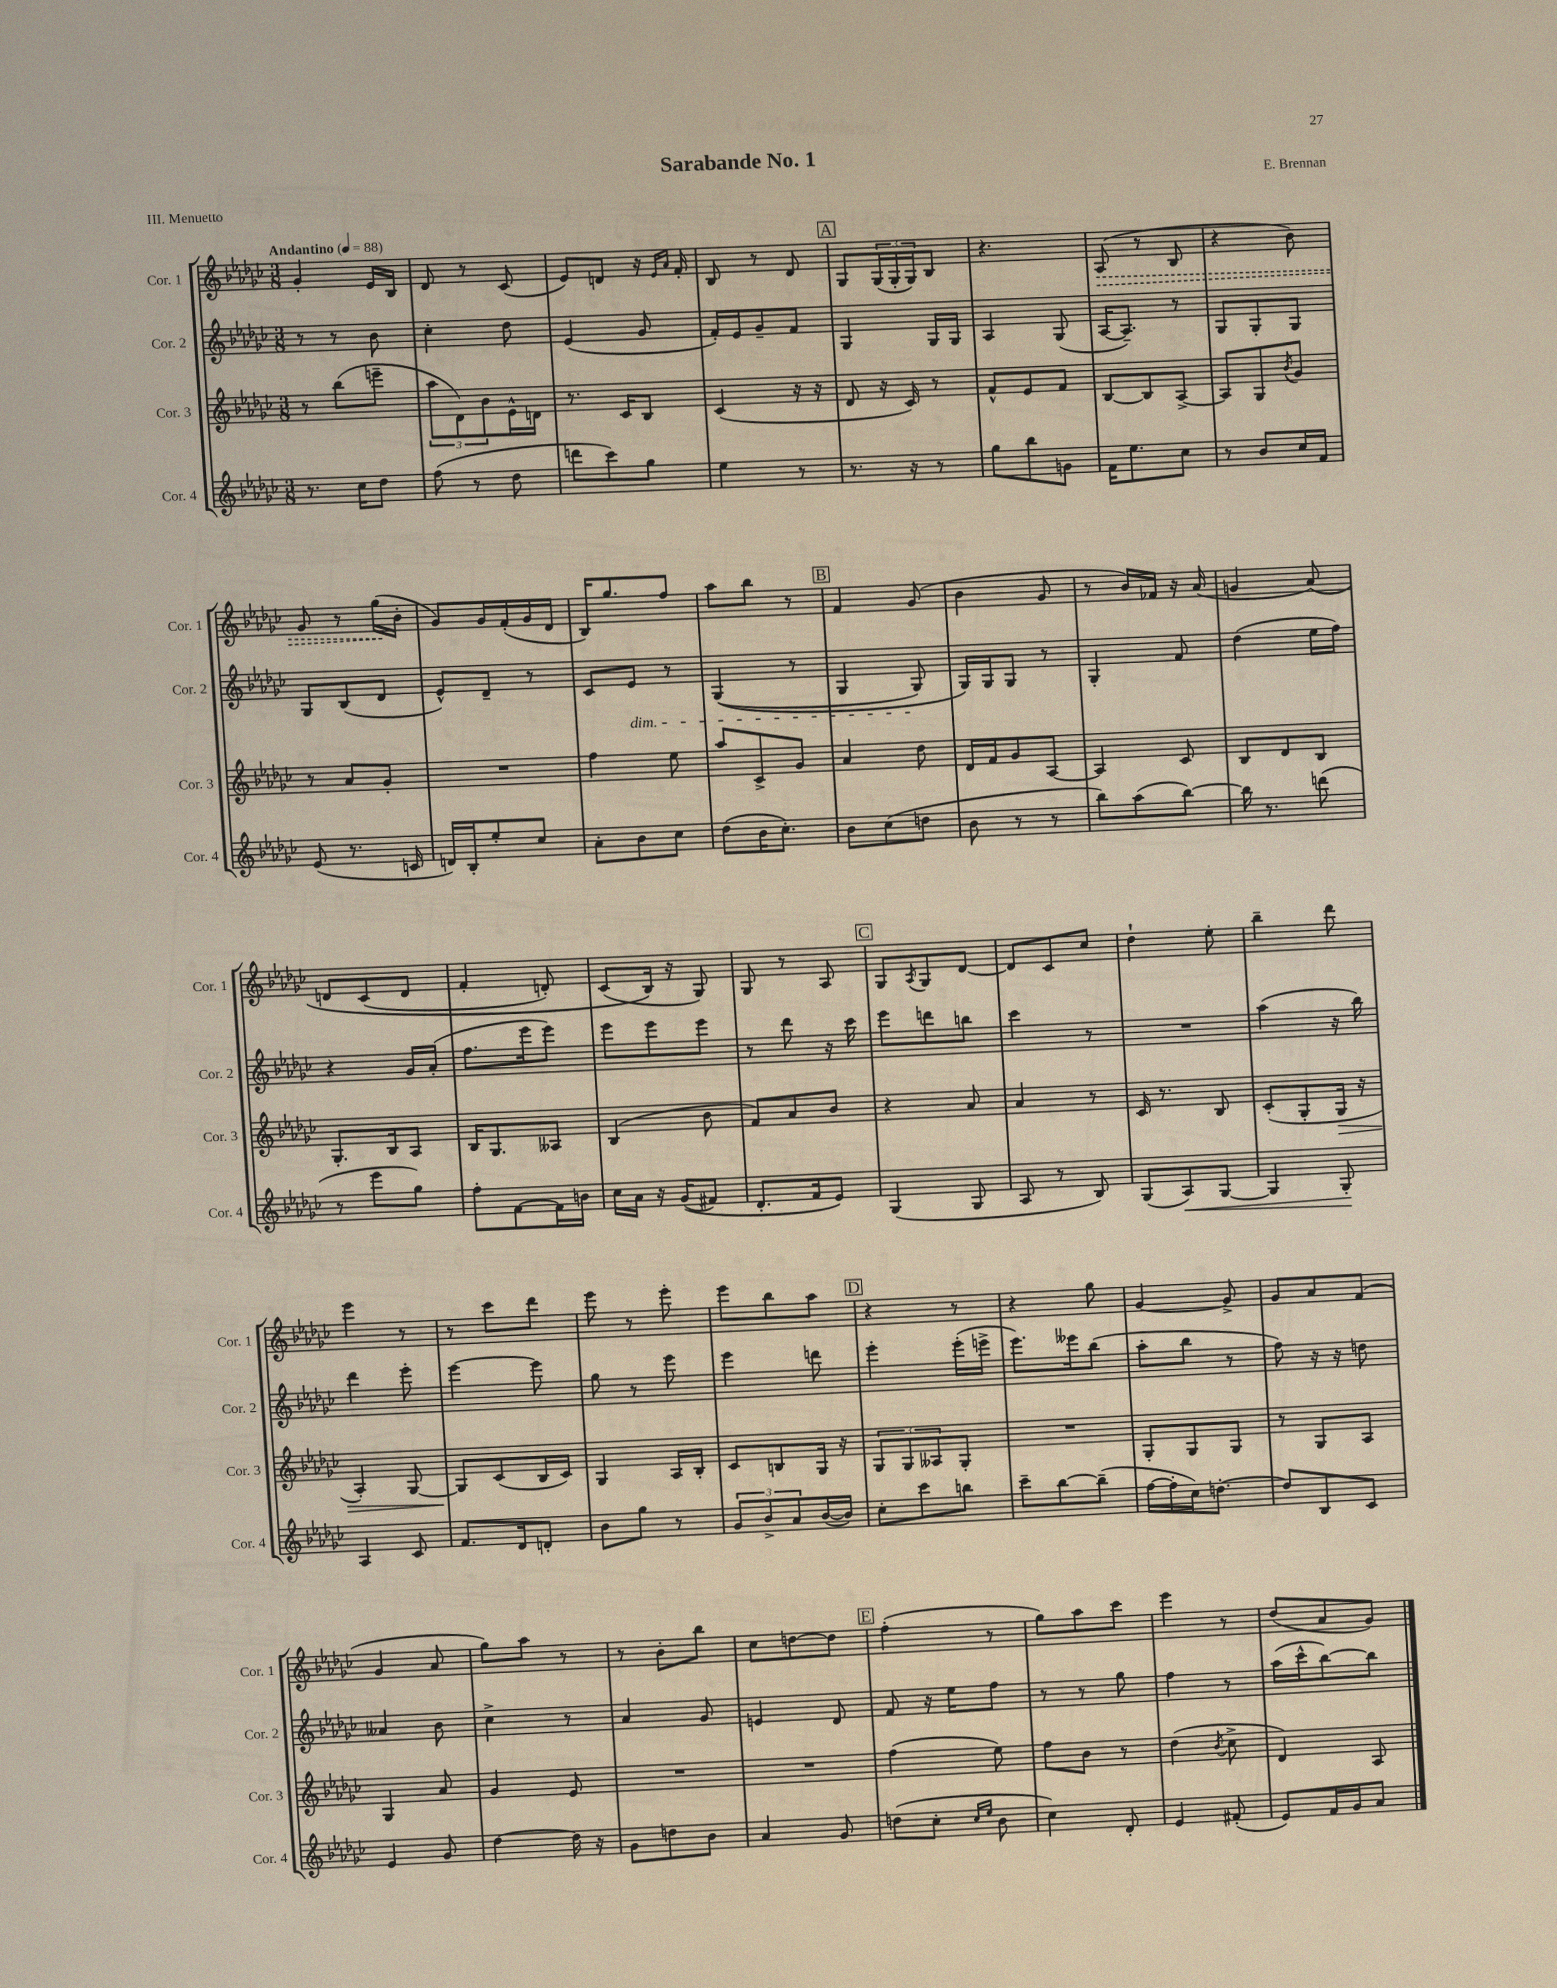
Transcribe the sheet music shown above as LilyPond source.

\header { title = "Sarabande No. 1" composer = "E. Brennan" piece = "III. Menuetto" }
<<
\new StaffGroup <<
\new Staff = "s0" \with { instrumentName = "Cor. 1" shortInstrumentName = "Cor. 1" } {
    \clef treble \key ges \major \numericTimeSignature \time 3/8 \tempo "Andantino" 4 = 88
    ges'4-. ees'16 bes16 |
    des'8 r8 ces'8( |
    ees'8) d'8 r16 \grace { ees'16 aes'16 } f'16-. |
    bes8 r8 des'8 |
    \mark \markup { \box "A" } ges8 \tuplet 3/2 { ges16( ges16-. ges16) } bes8 |
    r4. |
    \once \override Hairpin.style = #'dashed-line aes8\>( r8 bes8 |
    r4 bes'8) |
    ges'8 r8 ges''16\!( bes'16-. |
    ges'8) ges'16 f'16-.( ges'16 des'16 |
    bes16) ges''8. f''8 |
    aes''8 bes''8 r8 |
    \mark \markup { \box "B" } f'4 ges'8( |
    bes'4 ges'8 |
    r8 bes'16) fes'16 r16 aes'16( |
    g'4 aes'8)\( |
    d'8 ces'8( d'8 |
    f'4-. d'8-.) |
    ces'8( bes16\) r16 ges8) |
    ges8 r8 aes8 |
    \mark \markup { \box "C" } ges8 \acciaccatura { aes8 } ges8 des'8~ |
    des'8 ces'8 ces''8 |
    des''4-! ees''8-. |
    bes''4-- des'''8 |
    ees'''4 r8 |
    r8 ces'''8 des'''8 |
    ees'''8 r8 ees'''8-. |
    ees'''8 bes''8 aes''8 |
    \mark \markup { \box "D" } r4 r8 |
    r4 ges''8 |
    ges'4~ ges'8-> |
    ges'8 aes'8 f'8( |
    ges'4 aes'8 |
    ges''8) aes''8 r8 |
    r8 bes'8-. bes''8 |
    ces''8 d''8~ d''8 |
    \mark \markup { \box "E" } f''4-.( r8 |
    ges''8) aes''8 ces'''8 |
    ees'''4 r8 |
    des''8( aes'8 ges'8) \bar "|." |
}
\new Staff = "s1" \with { instrumentName = "Cor. 2" shortInstrumentName = "Cor. 2" } {
    \clef treble \key ges \major \numericTimeSignature \time 3/8
    r8 r8 bes'8 |
    ces''4-. des''8 |
    ees'4( ges'8 |
    f'16-.) ees'16 ges'8-- f'8 |
    \mark \markup { \box "A" } ges4 ges16 ges16 |
    aes4 ges8( |
    aes16~ aes8.--) r8 |
    ges8 ges8-. ges8 |
    ges8 bes8( des'8 |
    ees'8-^) des'8-- r8 |
    ces'8 ees'8\dim r8 |
    ges4(\( r8 |
    \mark \markup { \box "B" } ges4 ges8\!) |
    ges16\) ges16 ges8 r8 |
    ges4-. f'8 |
    des''4( ees''16 f''16) |
    r4 ges'16 aes'16-.( |
    f''8. ees'''16 ees'''8) |
    ees'''8 ees'''8 ees'''8 |
    r8 des'''8 r16 ces'''16 |
    \mark \markup { \box "C" } ees'''8 d'''8 b''8 |
    ces'''4 r8 |
    R4. |
    aes''4( r16 bes''16) |
    des'''4 ees'''8-. |
    ees'''4~ ees'''8 |
    ges''8 r8 ees'''8 |
    ees'''4 d'''8 |
    \mark \markup { \box "D" } ees'''4-. ees'''16-.( e'''16-> |
    ees'''8.) eeses'''16 bes''8( |
    aes''8-. bes''8 r8 |
    f''8) r16 r16 d''8 |
    aeses'4 bes'8 |
    ces''4-> r8 |
    aes'4 ges'8 |
    e'4 des'8 |
    \mark \markup { \box "E" } f'8 r16 ees''16 f''8 |
    r8 r8 ges''8 |
    f''4 r8 |
    aes''16( ces'''16-^ bes''8~) bes''8 \bar "|." |
}
\new Staff = "s2" \with { instrumentName = "Cor. 3" shortInstrumentName = "Cor. 3" } {
    \clef treble \key ges \major \numericTimeSignature \time 3/8
    r8 bes''8( e'''8-- |
    \tuplet 3/2 { aes''8 des'8) bes'8 } ees'16-^ d'16 |
    r8. ces'16 bes8 |
    ces'4( r16 r16 |
    \mark \markup { \box "A" } des'8 r16 ces'16) r8 |
    f'8-^ ees'8 f'8 |
    bes8~ bes8 aes8~-> |
    aes8 ges8 \acciaccatura { bes'8 } ges'8 |
    r8 aes'8 ges'8-. |
    R4. |
    f''4 ees''8 |
    aes''8 ces'8-> ges'8 |
    \mark \markup { \box "B" } aes'4 des''8 |
    des'16 f'16 ges'8 aes8~ |
    aes4 ces'8 |
    bes8 des'8 bes8 |
    ges8.-. bes16 aes8 |
    bes16 ges8. aeses8 |
    bes4( bes'8 |
    f'8) aes'8 bes'8 |
    \mark \markup { \box "C" } r4 aes'8 |
    aes'4 r8 |
    ces'16 r8. bes8 |
    ces'8-.( ges8-. ges16\> r16 |
    aes4-.) ges8~ |
    ges8\! ces'8( bes16 ces'16) |
    ges4 aes16 bes16-. |
    ces'8 b8 ges16 r16 |
    \mark \markup { \box "D" } \tuplet 3/2 { ges8 ges8 aeses8 } ges8-. |
    R4. |
    ges8-. ges8 ges8 |
    r8 ges8 aes8 |
    ges4 aes'8 |
    ges'4 ees'8 |
    R4. |
    R4. |
    \mark \markup { \box "E" } f''4( ees''8) |
    f''8 bes'8 r8 |
    des''4( \acciaccatura { bes'8 } ces''8-> |
    des'4) aes8 \bar "|." |
}
\new Staff = "s3" \with { instrumentName = "Cor. 4" shortInstrumentName = "Cor. 4" } {
    \clef treble \key ges \major \numericTimeSignature \time 3/8
    r8. ces''16 des''8 |
    f''8( r8 des''8 |
    d'''8 ces'''8) ges''8 |
    ees''4 r8 |
    \mark \markup { \box "A" } r8. r16 r8 |
    ges''8 bes''8 g'8 |
    f'16 ees''8. ces''8 |
    r8 bes'8 ces''16 f'16 |
    ees'8( r8. c'16 |
    d'16) bes16-. ees''8-. ces''8 |
    aes'8-. bes'8 ces''8 |
    des''8( bes'16 ces''8.-.) |
    \mark \markup { \box "B" } bes'8 ces''8( d''8 |
    bes'8 r8 r8 |
    bes''8) aes''8( bes''8~) |
    bes''16 r8. d'''8( |
    r8 ees'''8 ges''8) |
    f''8-. f'8~ f'16 b'16 |
    ces''16 aes'16 r16 ges'16(\( fis'8) |
    des'8.-. f'16 ees'8\) |
    \mark \markup { \box "C" } ges4( ges8 |
    aes8 r8 bes8) |
    ges8( aes8\<) ges8~ |
    ges4 ges8-.\! |
    aes4 ces'8 |
    f'8. des'16 d'8-. |
    bes'8 ges''8 r8 |
    \tuplet 3/2 { ges'8 bes'8-> aes'8 } bes'16~( bes'16) |
    \mark \markup { \box "D" } ces''8-. ces'''8 b''8 |
    ces'''8-- bes''8~ bes''8--( |
    f''16~ f''16-. ces''16) d''8.~-. |
    d''8 bes8 ces'8 |
    ees'4 ges'8 |
    des''4~ des''16 r16 |
    ges'8 d''8 bes'8 |
    aes'4 ges'8 |
    \mark \markup { \box "E" } d''8( ces''8-. \grace { ces''16 ees''16 } bes'8 |
    ces''4) des'8-. |
    ees'4 fis'8-.( |
    ees'8) f'16 ges'16 aes'8 \bar "|." |
}
>>
>>
\layout { \context { \Score \remove "Bar_number_engraver" } }
